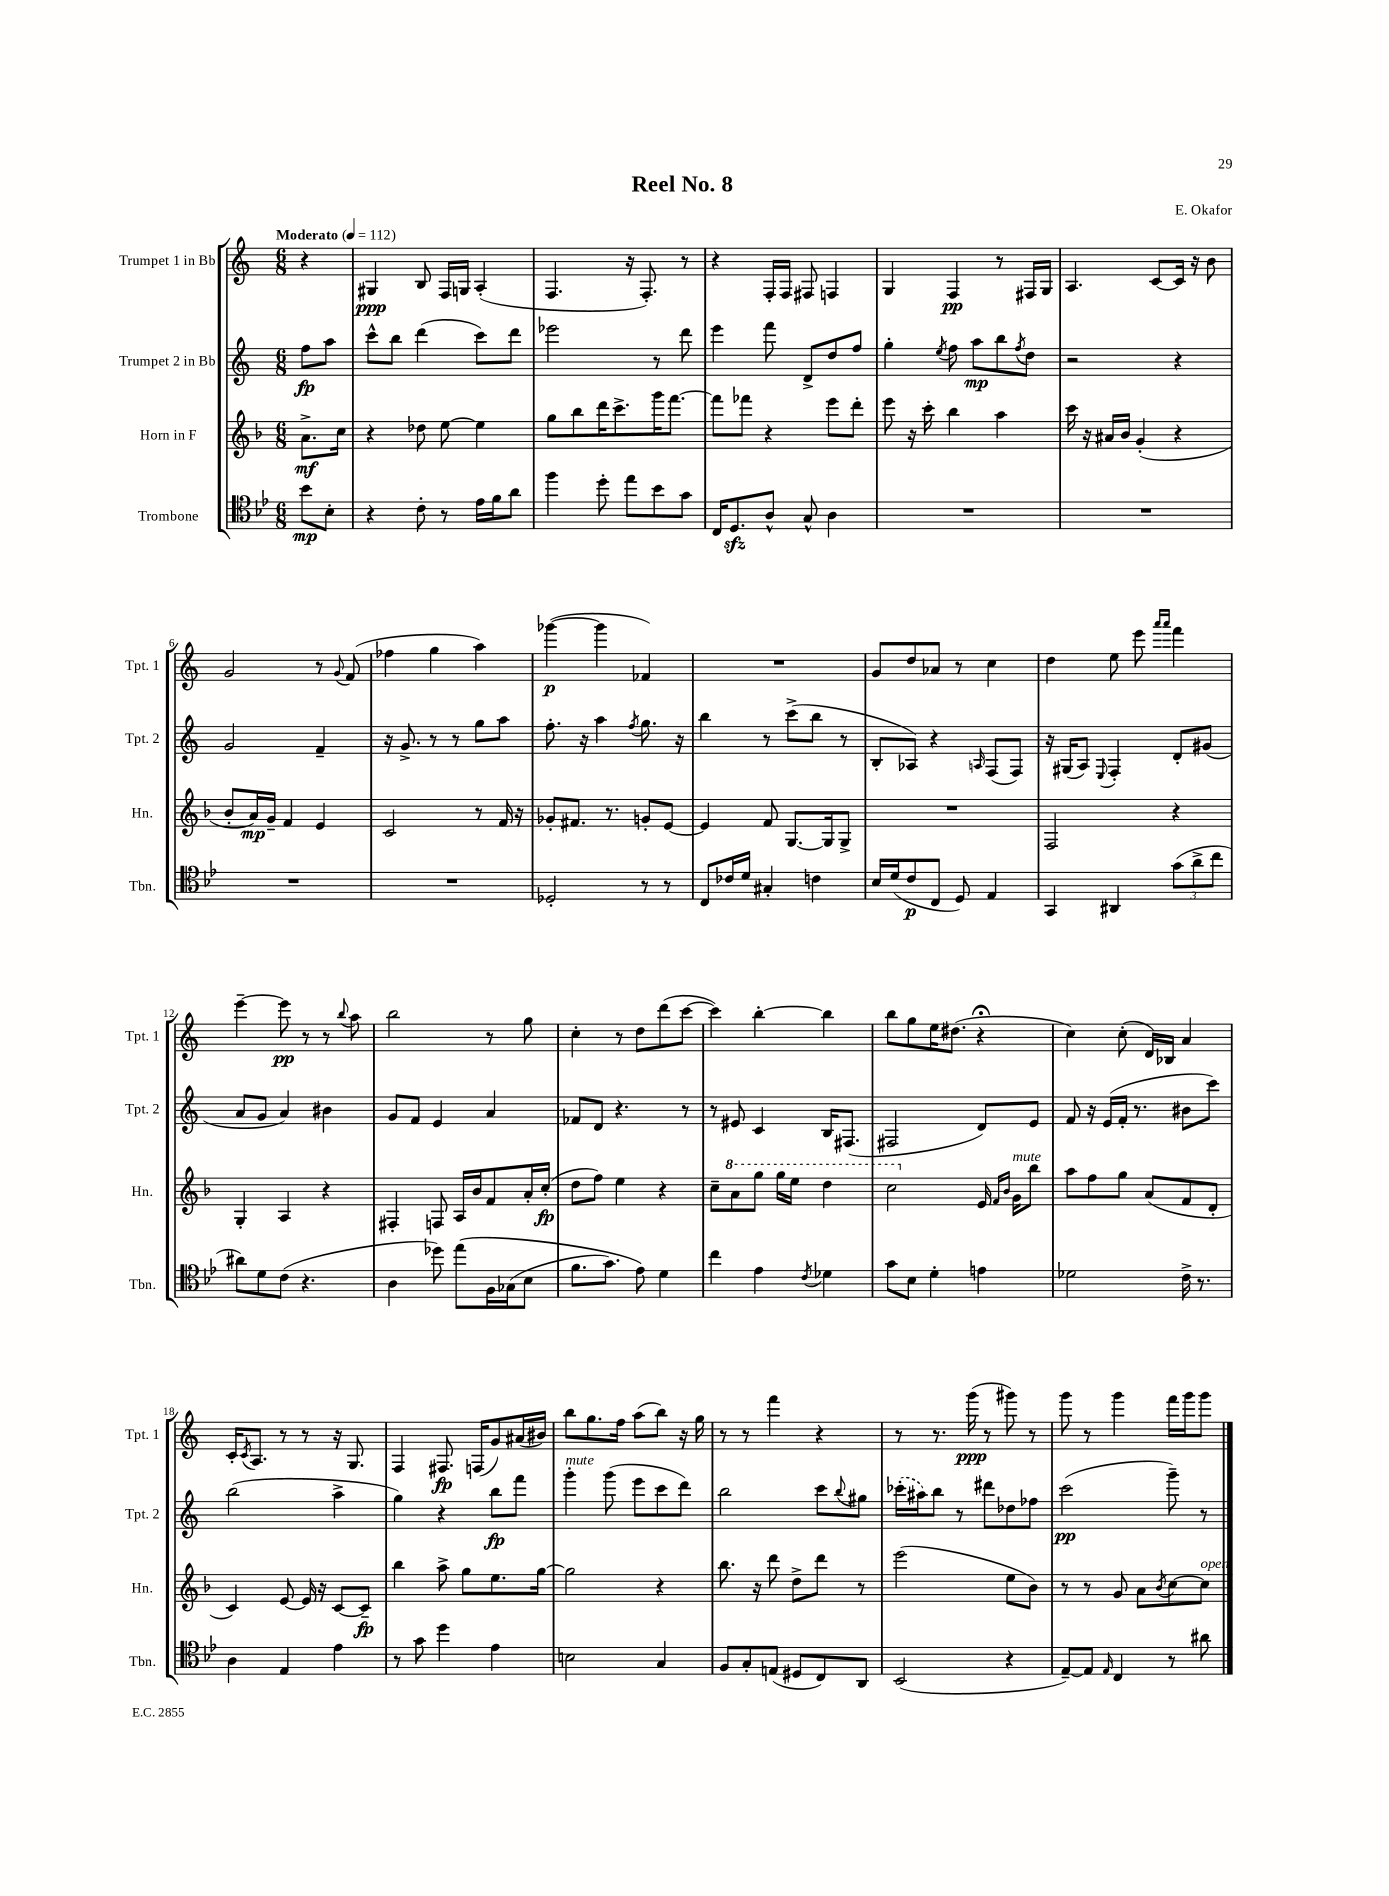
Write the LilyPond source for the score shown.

\header { title = "Reel No. 8" composer = "E. Okafor" }
<<
\new StaffGroup <<
\new Staff = "s0" \with { instrumentName = "Trumpet 1 in Bb" shortInstrumentName = "Tpt. 1" } {
    \clef treble \key c \major \numericTimeSignature \time 6/8 \partial 4 \tempo "Moderato" 4 = 112
    r4 |
    gis4\ppp b8 f16 g16 a4-.( |
    f4. r16 f8.-.) r8 |
    r4 f16-. f16 fis8 f4 |
    g4 f4\pp r8 fis16 g16 |
    a4. c'8~ c'16 r16 b'8 |
    g'2 r8 \appoggiatura { g'8 } f'8( |
    fes''4 g''4 a''4) |
    ges'''4~\p( ges'''4 fes'4) |
    R2. |
    g'8 d''8 aes'8 r8 c''4 |
    d''4 e''8 e'''8 \grace { a'''16 a'''16 } f'''4 |
    e'''4~-- e'''8\pp r8 r8 \appoggiatura { b''8 } a''8 |
    b''2 r8 g''8 |
    c''4-. r8 d''8 d'''8( c'''8~ |
    c'''4) b''4~-. b''4 |
    b''8 g''8 e''16 dis''8.( r4\fermata |
    c''4) c''8-.( d'16) bes16 a'4 |
    c'16-. \acciaccatura { c'8 } a8. r8 r8 r16 g8. |
    f4 fis8.\fp f16( g'8) ais'16( bis'16) |
    b''8 g''8. f''16 a''8( b''8) r16 g''16 |
    r8 r8 f'''4 r4 |
    r8 r8. g'''16\ppp( r8 gis'''8) r8 |
    g'''8 r8 g'''4 f'''16 g'''16 g'''8 \bar "|." |
}
\new Staff = "s1" \with { instrumentName = "Trumpet 2 in Bb" shortInstrumentName = "Tpt. 2" } {
    \clef treble \key c \major \numericTimeSignature \time 6/8 \partial 4
    f''8\fp a''8 |
    c'''8-^ b''8 d'''4( c'''8) d'''8 |
    ees'''2 r8 d'''8 |
    e'''4 f'''8 d'8-> d''8 f''8 |
    g''4-. \acciaccatura { e''8 } f''8 a''8\mp b''8 \acciaccatura { f''8 } d''8 |
    r2 r4 |
    g'2 f'4-- |
    r16 g'8.-> r8 r8 g''8 a''8 |
    f''8.-. r16 a''4 \acciaccatura { f''8 } g''8. r16 |
    b''4 r8 c'''8->( b''8 r8 |
    b8-. aes8) r4 \grace { a16 } f8( f8) |
    r16 gis16( a8) \appoggiatura { e8 } f4-. d'8-. gis'8( |
    a'8 g'8 a'4) bis'4 |
    g'8 f'8 e'4 a'4 |
    fes'8 d'8 r4. r8 |
    r8 eis'8 c'4 b16 fis8.( |
    fis2 d'8) e'8 |
    f'8 r16 e'16( f'16-. r8. bis'8 c'''8) |
    b''2( a''4-> |
    g''4) r4 b''8\fp f'''8 |
    g'''4-.^\markup { \italic "mute" } g'''8( e'''8 c'''8 d'''8) |
    b''2 c'''8 \appoggiatura { b''8 } gis''8 |
    \once \slurDashed ces'''16-.( ais''16) b''8 r8 dis'''8 des''8 fes''8 |
    c'''2\pp( g'''8--) r8 \bar "|." |
}
\new Staff = "s2" \with { instrumentName = "Horn in F" shortInstrumentName = "Hn." } {
    \clef treble \key f \major \numericTimeSignature \time 6/8 \partial 4
    a'8.->\mf c''16 |
    r4 des''8 e''8~ e''4 |
    g''8 bes''8 d'''16 c'''8.-> g'''16 f'''8.~ |
    f'''8 fes'''8 r4 e'''8 d'''8-. |
    e'''8 r16 c'''16-. bes''4 a''4 |
    c'''16 r16 ais'16 bes'16 g'4-.( r4 |
    bes'8-. a'16\mp) g'16-- f'4 e'4 |
    c'2 r8 f'16 r16 |
    ges'8-. fis'8. r8. g'8-. e'8~ |
    e'4 f'8 g8.~ g16 g8-> |
    R2. |
    f2 r4 |
    g4-. a4 r4 |
    fis4-. f8 a16 bes'16 f'8 a'16-. c''16-.\fp( |
    d''8 f''8) e''4 r4 |
    c''8-- \ottava #1 a''8 g'''8 g'''16 e'''16 d'''4 |
    c'''2 \ottava #0 e'16 \grace { f'16 bes'16 } g'16^\markup { \italic "mute" } bes''8 |
    a''8 f''8 g''8 a'8( f'8 d'8-. |
    c'4) e'8~ e'16 r16 c'8~ c'8--\fp |
    bes''4 a''8-> g''8 e''8. g''16~ |
    g''2 r4 |
    bes''8. r16 d'''8 d''8-> d'''8 r8 |
    e'''2( e''8 bes'8) |
    r8 r8 g'8 a'8 \acciaccatura { bes'8 } c''8~ c''8^\markup { \italic "open" } \bar "|." |
}
\new Staff = "s3" \with { instrumentName = "Trombone" shortInstrumentName = "Tbn." } {
    \clef tenor \key bes \major \numericTimeSignature \time 6/8 \partial 4
    bes'8\mp bes8-. |
    r4 c'8-. r8 ees'16 f'16 a'8 |
    f''4 d''8-. ees''8 bes'8 g'8 |
    c16 d8.\sfz a8-^ g8-^ a4 |
    R2. |
    R2. |
    R2. |
    R2. |
    des2-. r8 r8 |
    c8 ces'16 d'16 gis4-. c'4 |
    bes16 d'16( c'8\p c8 d8) ees4 |
    g,4 ais,4 \tuplet 3/2 { g'8( a'8-> c''8 } |
    ais'8) d'8 c'8( r4. |
    a4 des''8) ees''8\( f16 ges16( bes8 |
    f'8. g'8.) ees'8\) d'4 |
    c''4 ees'4 \acciaccatura { c'8 } des'4 |
    g'8 bes8 d'4-. e'4 |
    des'2 c'16-> r8. |
    a4 ees4 ees'4 |
    r8 g'8 d''4 ees'4 |
    b2 g4 |
    f8 g8-. e8( dis8 c8) a,8 |
    bes,2( r4 |
    ees8~--) ees8 \grace { ees16 } c4 r8 ais'8 \bar "|." |
}
>>
>>
